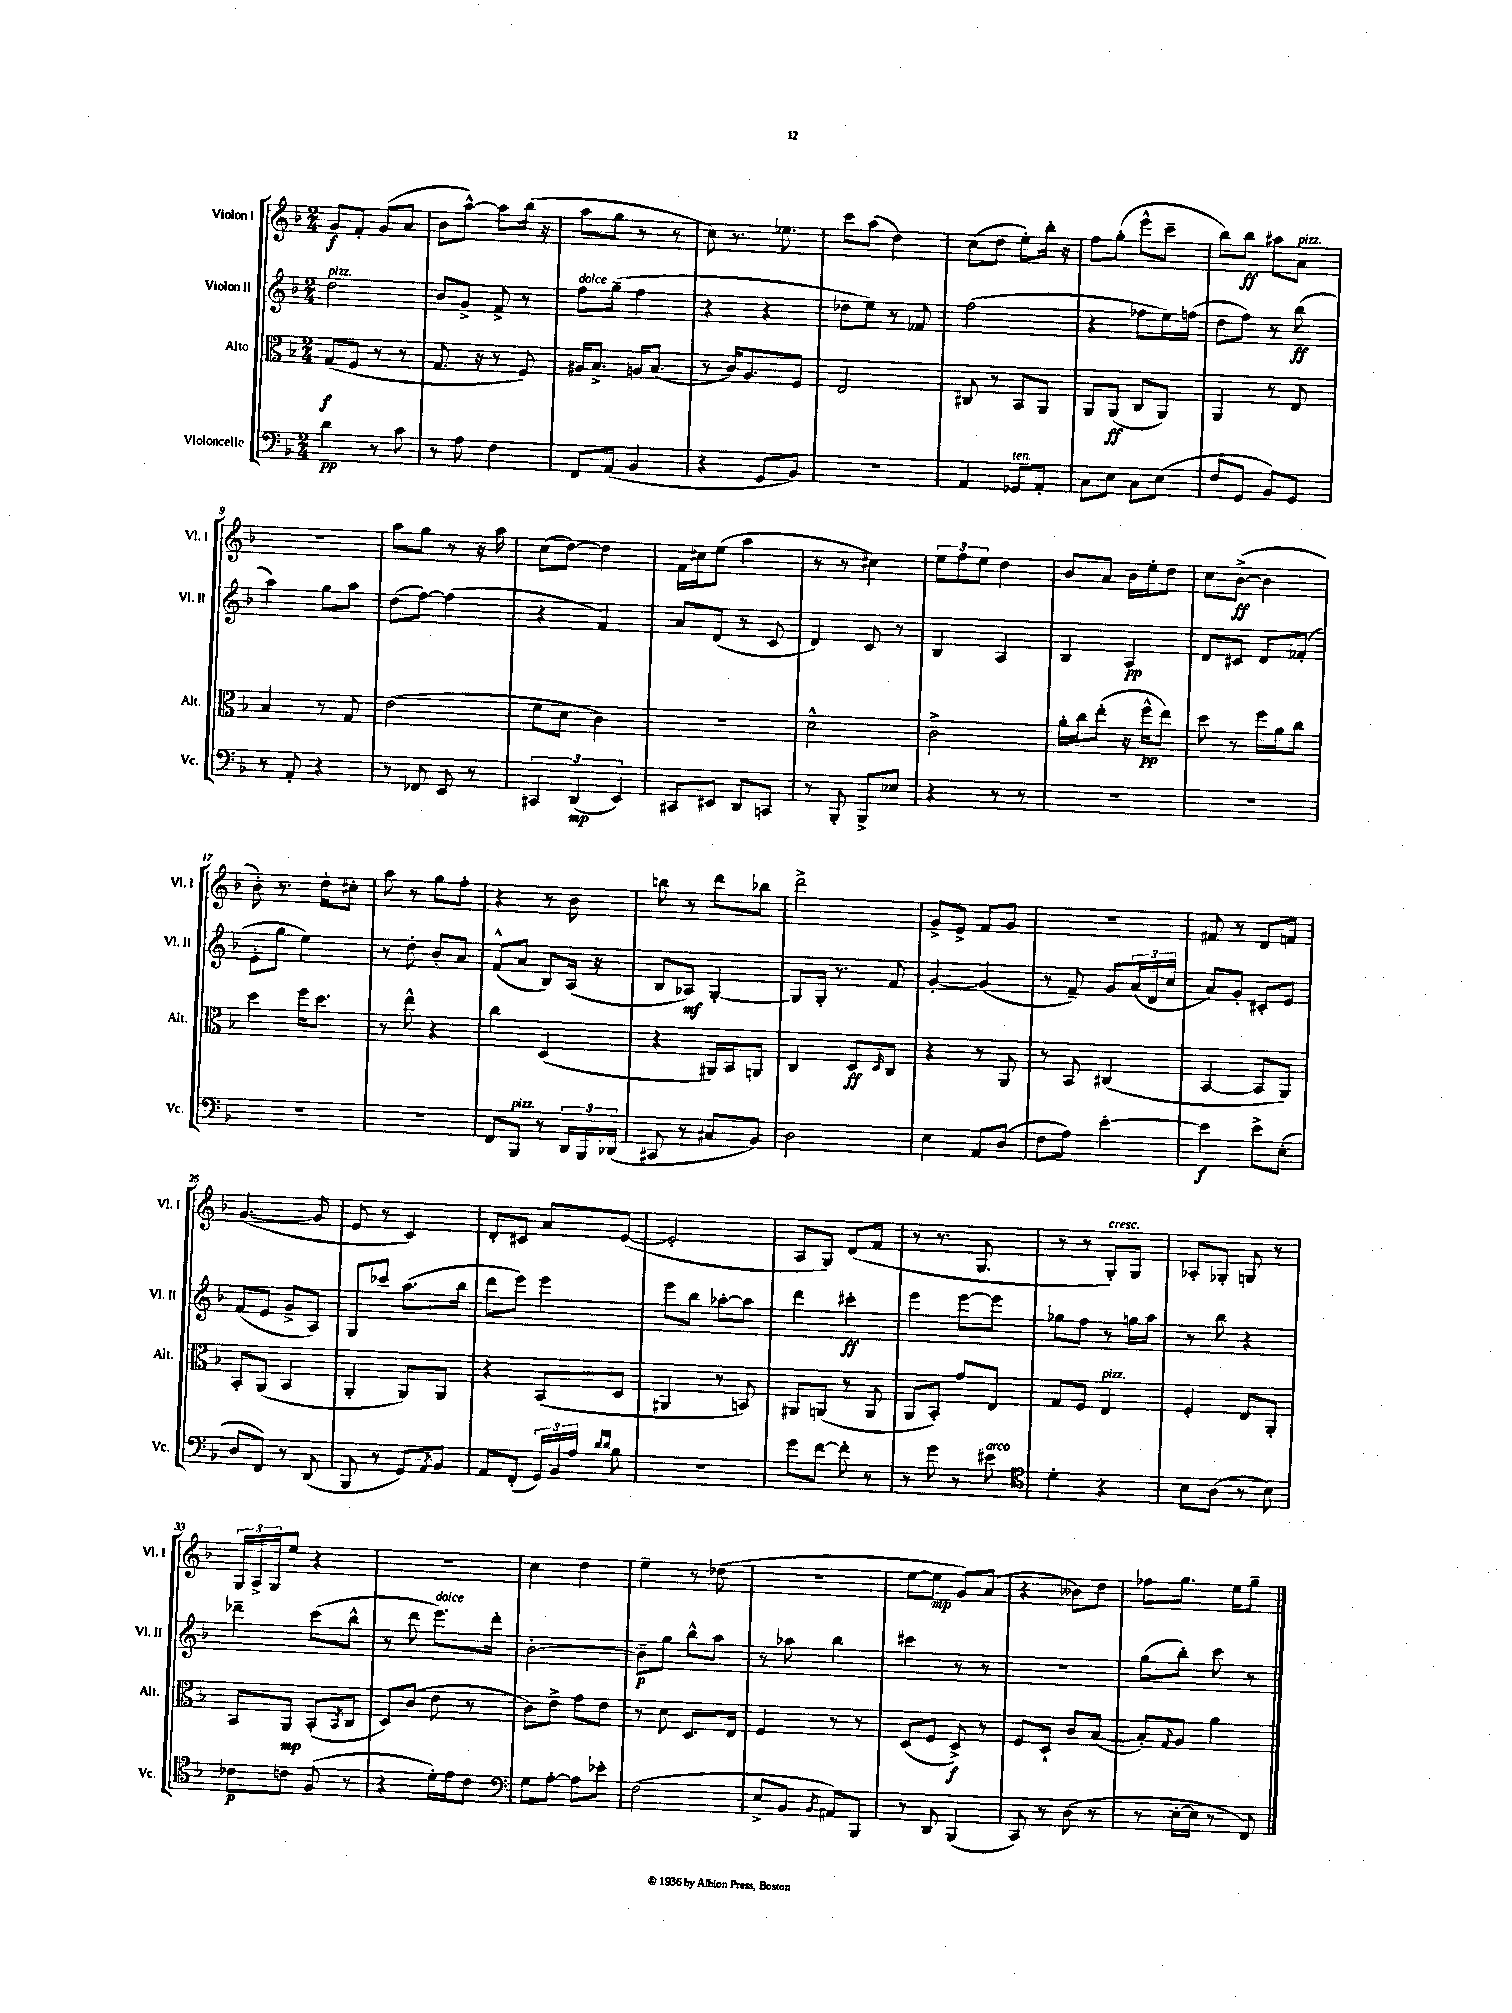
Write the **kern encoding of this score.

**kern	**kern	**kern	**kern
*staff4	*staff3	*staff2	*staff1
*clefF4	*clefC3	*clefG2	*clefG2
*k[b-]	*k[b-]	*k[b-]	*k[b-]
*M2/4	*M2/4	*M2/4	*M2/4
4d	(8G	2dd	8g
.	8F	.	8f'
8r	8r	.	(8g
8c	8r	.	8a
=	=	=	=
8r	8.G	8b-	8b-
8A	.	8g^	[8aa^^)
.	16r	.	.
4F	8r	8f^	8aa]
.	8F)	8r	(16bb-
.	.	.	16r
=	=	=	=
8FF	16A#	8ff	8aa
.	8.B-^	.	.
(8AA	.	(8gg~	8gg
4BB-	16A	4ff	8r
.	(8.B-	.	.
.	.	.	8r
=	=	=	=
4r	8r	4r	8cc)
.	16c)	.	8.r
.	8.A	.	.
8GG	.	4r	.
.	.	.	8.ee-
8BB-)	8F	.	.
=	=	=	=
2r	2E	8dd-	8ccc
.	.	8ee)	(8aa
.	.	8r	4dd)
.	.	8f-	.
=	=	=	=
4AA	8C#	(2ff	(8cc
.	8r	.	8dd
8GG-	8BB-	.	8ee')
8AA'	8AA	.	16bb-'
.	.	.	16r
=	=	=	=
8C	8AA	4r	8ff
8E	(8AA	.	(8gg'
8C	8C	8ff-	8eee^^
(8E	8AA)	16ee)	8ccc~
.	.	(16ff	.
=	=	=	=
8F	4AA	8dd	8bb-)
8GG	.	8ff)	8bb-
8BB-)	8r	8r	8aa#
8GG	8E	(8bb-	8a
=	=	=	=
8r	4B-	4aa)	2r
8AA'	.	.	.
4r	8r	8gg	.
.	8G	8aa	.
=	=	=	=
8r	(2e	(8dd	8aa
8FF-	.	[8ff)	8gg
8EE	.	(4ff]	8r
8r	.	.	16r
.	.	.	16aa
=	=	=	=
6CC#	8f	4r	(8cc
.	8d	.	[8dd)
(6DD	.	.	.
.	4c)	4f)	4dd]
6EE)	.	.	.
=	=	=	=
8CC#	2r	8a	16f
.	.	.	16cc#
8EE#	.	(8d	(8ee
8DD	.	8r	4aa
8CC	.	8c	.
=	=	=	=
8r	2d^^	4d)	8r
8BBB-'	.	.	8r
8BBB-^	.	8c	4cc#)
8E-	.	8r	.
=	=	=	=
4r	2c^	4B-	12ee
.	.	.	12ff
.	.	.	12ee
8r	.	4A	4dd
8r	.	.	.
=	=	=	=
2r	16a'	4B-	8b-
.	16cc	.	.
.	(8ee'	.	8a
.	16r	4A	16b-
.	16ff^^	.	16ee'
.	8ee)	.	8dd
=	=	=	=
2r	8dd	8d	8cc
.	8r	8c#	([8b-^
.	16ff	8d	4b-]
.	16a	.	.
.	8cc	(8f-'	.
=	=	=	=
2r	4dd	8e'	8b-')
.	.	8gg	8.r
.	16ff	4ee)	.
.	8.dd	.	16dd'
.	.	.	8cc#'
=	=	=	=
2r	8r	8r	8aa
.	8ee^^	8dd'	8r
.	4r	8b-'	8gg
.	.	8a	8ff'
=	=	=	=
8FF	4cc	(8f^^	4r
8BBB-	.	8a	.
8r	(4D	8B-)	8r
24DD	.	(16A	8b-
24BBB-	.	.	.
.	.	16r	.
(24DD-	.	.	.
=	=	=	=
8CC#	4r	8B-	8bb
8r	.	8A-)	8r
8C#	16AA#)	[4G'	8ddd
.	16BB-	.	.
8BB-)	8AA	.	8bb-
=	=	=	=
2D	4C	8G]	2ddd^
.	.	16G'	.
.	.	8.r	.
.	8D	.	.
.	16qqD	.	.
.	8C	8f	.
=	=	=	=
4E	4r	[4g'	8g^
.	.	.	8e^
8AA	8r	(4g]	8f
(8D	8AA	.	8g
=	=	=	=
8F	8r	8r	2r
8A)	8BB-	8f~)	.
[4e'	(4C#	8g	.
.	.	(24a	.
.	.	24d	.
.	.	24cc	.
=	=	=	=
4e]	[4BB-	8a)	8f#
.	.	8g'	8r
8e^	8BB-]	8c#'	8d
(8E'	8AA)	8e	8f
=	=	=	=
8D	8BB-'	(8f	([4.g
8FF)	(8AA	8e	.
8r	4BB-	8g^	.
(8DD	.	8A)	8g]
=	=	=	=
8BBB-	4AA'	8G	8e
8r	.	8ccc-	8r
8GG)	8AA)	(8.aa	4c)
8qAA	.	.	.
8BB-	8AA	.	.
.	.	16bb-	.
=	=	=	=
8AA	4r	8ddd	8d'
(8FF'	.	8eee)	8c#
24GG)	(8BB-	4eee	8a
24BB-	.	.	.
24A	.	.	.
16qqd	.	.	.
16qqd	.	.	.
8B-	8D	.	([8e
=	=	=	=
2r	4AA#	8eee	2e']
.	.	8bb-	.
.	8r	[8aa-'	.
.	8BB)	8aa-]	.
=	=	=	=
8g	8AA#	4ddd	8A
[8f	(8AA	.	8G)
8f']	8r	4ccc#'	(8d
8r	8AA	.	8f
=	=	=	=
8r	8AA	4eee	8r
8g	8BB-')	.	8.r
8r	8g	[8eee	.
.	.	.	8.G
8e#	8E	8eee]	.
=	=	=	=
*clefC4	*	*	*
4d'	8G	8gg-	8r
.	8F	8ff	8r
4r	4E	8r	8G')
.	.	16gg	8G
.	.	16aa	.
=	=	=	=
8B-	4F'	8r	8A-'
(8A	.	8bb-	8G-'
8r	8E	4r	8G
8B-)	8AA'	.	8r
=	=	=	=
8c-	8BB-	4ddd-~	24G
.	.	.	24A^
.	.	.	24G
8c	8AA	.	8ee
(8F	(8BB-'	(8ccc	4r
.	8qBB-	.	.
8r	8C	8bb-^^	.
=	=	=	=
4r	8D)	8r	2r
.	(8c	8ddd	.
16d')	8e	8.eee)	.
16e	.	.	.
8c	8r	.	.
.	.	16ddd'	.
=	=	=	=
*clefF4	*	*	*
8G	8c)	[2b-'	4cc
[8A'	8e^	.	.
8A]	8g	.	4dd
8e-'	8e	.	.
=	=	=	=
(2F	8r	8b-~]	4ee~
.	8d	8gg	.
.	8.D	8bb-^^	8r
.	.	8aa	(8dd-
.	16E	.	.
=	=	=	=
8E^	4F	8r	2r
8BB-	.	8aa-	.
8qBB-	.	.	.
8AA#)	8r	4bb-	.
8BBB-	8r	.	.
=	=	=	=
8r	(8D	4ccc#	[8ee
8DD	8F	.	8ee]
(4BBB-	8D^)	8r	8g)
.	8r	8r	(8a
=	=	=	=
8CC)	8F	2r	4r
8r	8D`	.	.
(8D	8c	.	8b--)
8r	([8B-	.	8dd
=	=	=	=
8r	8B-'])	(8gg	8ff-
.	8qqG	.	.
[16E'	8A	8bb-')	8.gg
16E]	.	.	.
8r	4a	8ccc	.
.	.	.	16ee
8FF)	.	8r	8gg~
==	==	==	==
*-	*-	*-	*-
